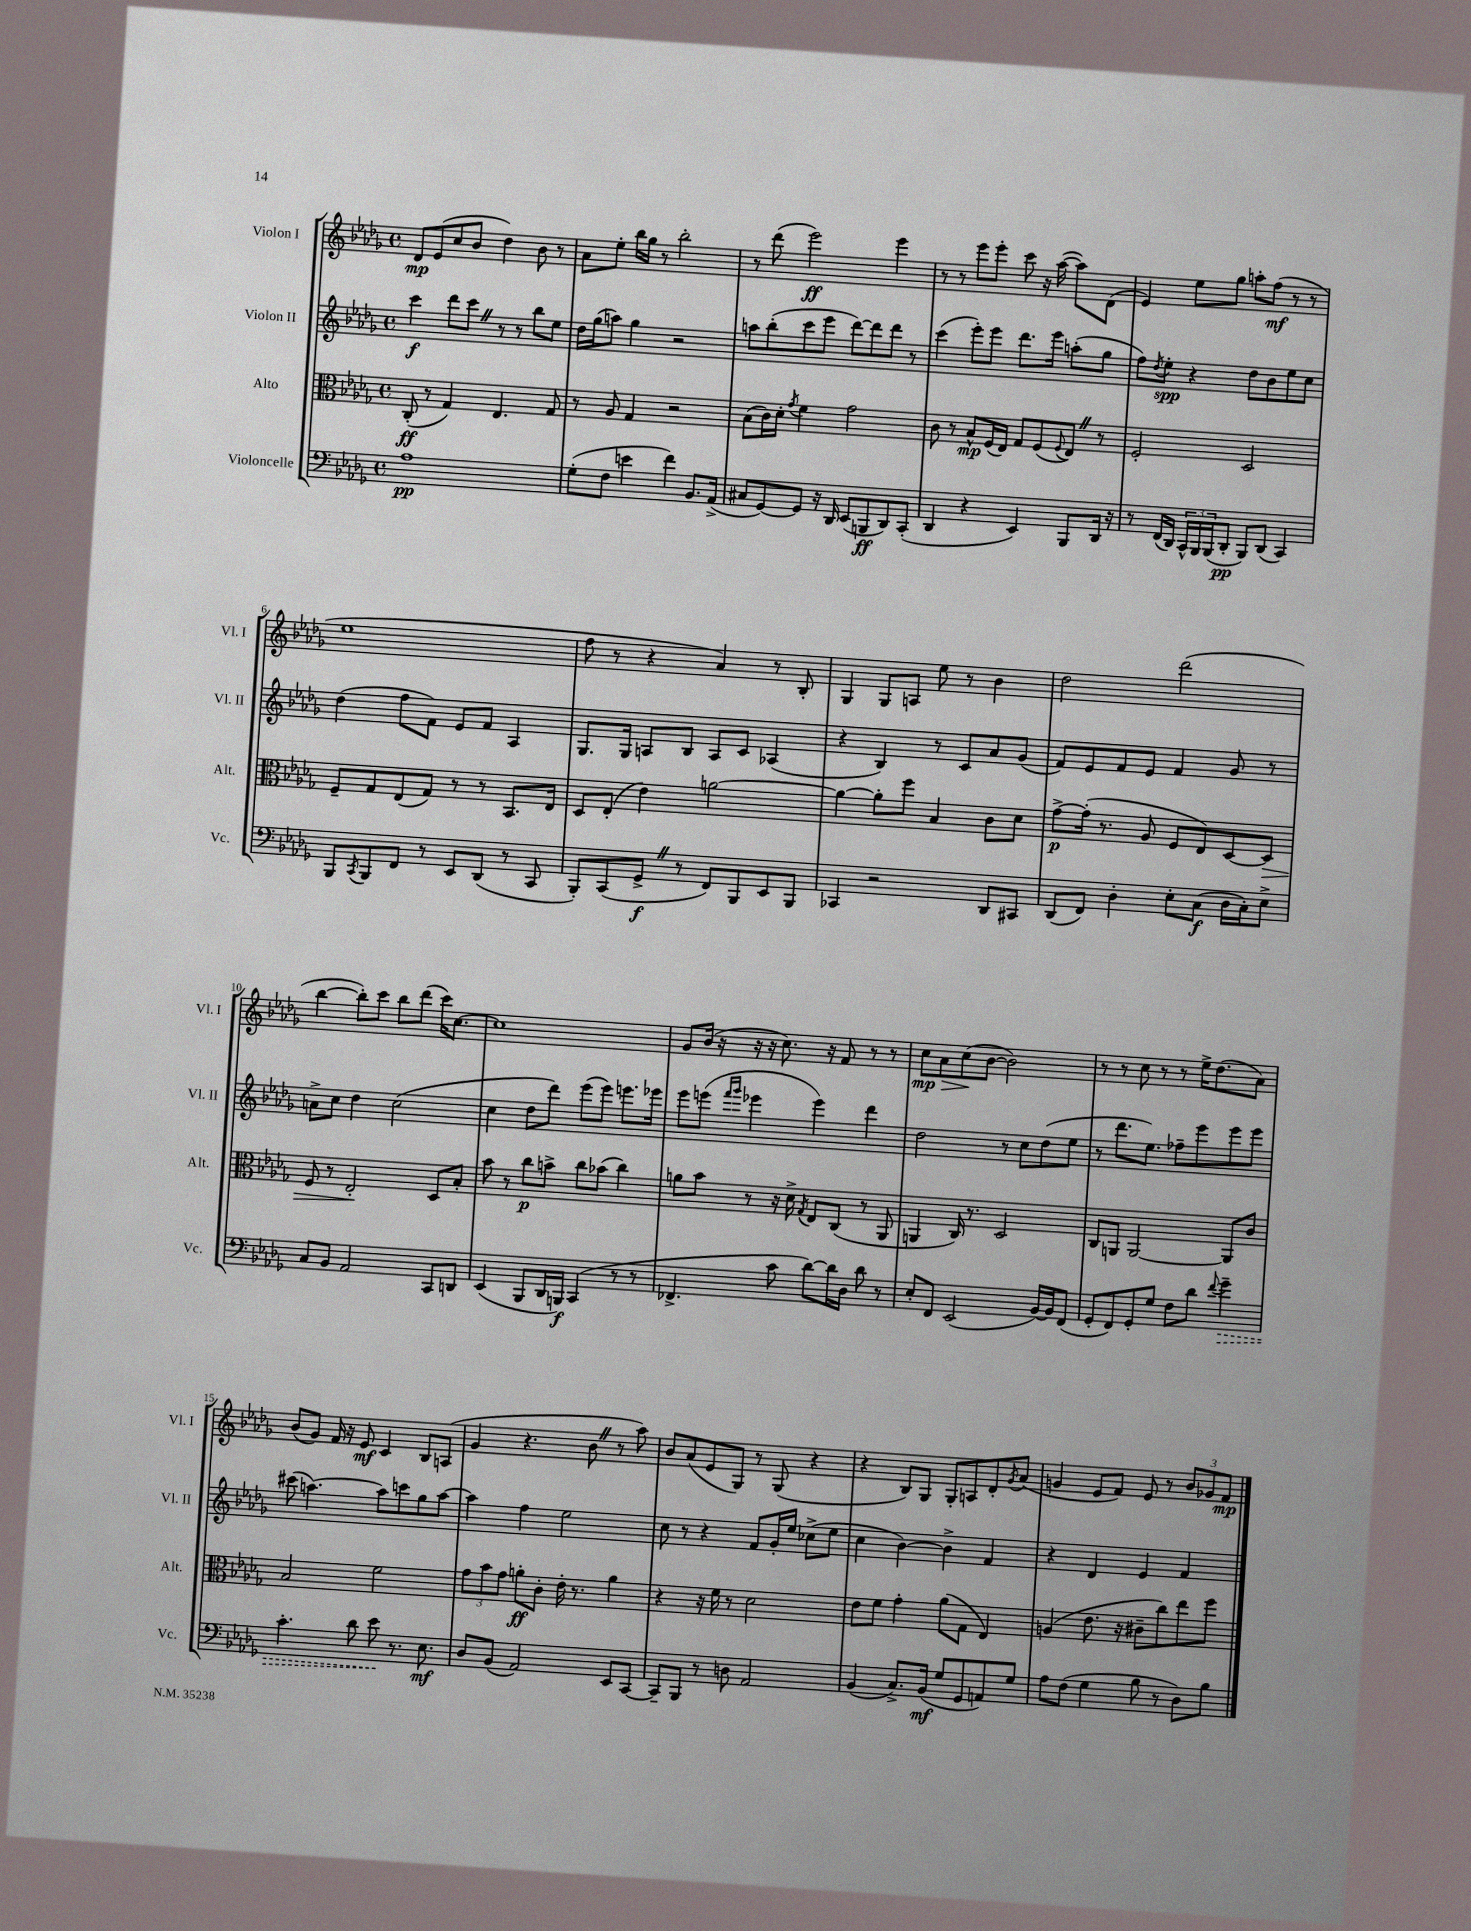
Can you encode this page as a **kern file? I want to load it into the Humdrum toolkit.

**kern	**kern	**kern	**kern
*staff4	*staff3	*staff2	*staff1
*clefF4	*clefC3	*clefG2	*clefG2
*k[b-e-a-d-g-]	*k[b-e-a-d-g-]	*k[b-e-a-d-g-]	*k[b-e-a-d-g-]
*M4/4	*M4/4	*M4/4	*M4/4
*met(c)	*met(c)	*met(c)	*met(c)
1A-	(8C'	4ccc	8d-
.	8r	.	(8e-
.	4G-)	8ddd-	8cc
.	.	8ccc	8b-
.	4.E-	8r	4dd-)
.	.	8r	.
.	.	8bb-	8b-
.	8G-	8ee-	8r
=	=	=	=
(8G-'	8r	16dd-	8a-
.	.	(16gg-	.
8F	8A-	8aa)	8ee-'
4e	4G-	4gg-	16bb-
.	.	.	16gg-
.	.	.	8r
4f)	2r	2r	2bb-'
8.BB-	.	.	.
(16AA-^	.	.	.
=	=	=	=
8C#	(8B-	8aa	8r
[8GG-)	16c)	(8bb-'	(8ddd-
.	16d-'	.	.
.	8qg-	.	.
8GG-]	4f	8ccc	2eee-)
16r	.	8eee-	.
16DD-	.	.	.
(8EE-	2g-	[8ddd-)	.
8BBB	.	8ddd-]	.
8DD-)	.	8ddd-	4eee-
(8CC'	.	8r	.
=	=	=	=
4DD-	8c	(4ccc	8r
.	8r	.	8r
4r	8B-^^	8eee-')	8eee-
.	(16F	8eee-	8eee-'
.	16E-)	.	.
4EE-)	8G-	8.ddd-	8ccc
.	(8F	.	16r
.	.	16eee-	([16aa-
.	8qqF	.	.
8BBB-	8E-)	(8aa'	8aa-])
16DD-	8r	8gg-	(8d-
16r	.	.	.
=	=	=	=
8r	2F'	8ff)	4e-)
.	.	8qdd-	.
(16FF	.	8ee-'	.
16DD-)	.	.	.
24CC^^	.	4r	8ee-
24BBB-	.	.	.
(24BBB-	.	.	.
8DD-'	.	.	8gg-
8BBB-)	2D-	8dd-	8aa'
(8DD-	.	8b-	(8ff
4CC)	.	8ee-	8r
.	.	8cc	8r
=	=	=	=
8BBB-	8F~	(4dd-	1ee-
8qCC	.	.	.
8BBB-	8G-	.	.
8FF	(8E-	8ff	.
8r	8G-)	8f)	.
8EE-	8r	8e-	.
(8DD-	8r	8f	.
8r	8.BB-	4A-	.
8CC	.	.	.
.	16E-	.	.
=	=	=	=
8BBB-')	8D-	8.G-	8ff
(8CC	(8E-'	.	8r
.	.	16G-	.
8GG-^	4e-)	8A	4r
8r	.	8B-	.
8FF)	[2a	8A	4a-)
8BBB-	.	8c	.
8EE-	.	(4A-	8r
8BBB-	.	.	8B-'
=	=	=	=
4CC-	4a_	4r	4G-
2r	8a']	4B-)	8G-
.	8ff	.	8A
.	4B-	8r	8ee-
.	.	8c	8r
8DD-	8c	8a-	4b-
8CC#	8d-	(8g-	.
=	=	=	=
(8DD-	[8g-^	8f)	2dd-
8FF)	(16g-']	8e-	.
.	8.r	.	.
4D-'	.	8f	.
.	8A-	8e-	.
8E-'	8F	4f	(2ddd-
(8C	8E-)	.	.
16D-	[8D-	8g-	.
16C')	.	.	.
8E-^	8D-]	8r	.
=	=	=	=
8C	8F	8a^	[4bb-
8BB-	8r	8cc	.
2AA-	2E-'	4dd-	8bb-'])
.	.	.	8ccc
.	.	(2cc	8bb-
.	.	.	(8ddd-
8CC	8D-	.	16ccc)
.	.	.	[8.cc
8DD	8B-'	.	.
=	=	=	=
(4EE-	8b-	4cc	1cc]
.	8r	.	.
8BBB-	8cc	8dd-	.
16DD-	8b^	8ddd-)	.
16BBB)	.	.	.
(4CC	8cc	(8eee-	.
.	(8b-	8eee-)	.
8r	4cc)	8.eee	.
8r	.	.	.
.	.	16eee-	.
=	=	=	=
4.FF-^	8a	8eee-	8g-
.	8b-	(8eee	(16b-
.	.	.	16r
.	.	16qqfff	.
.	.	16qqggg-	.
.	8r	4eee-	16r
.	.	.	16r
8c	16r	.	8.cc)
.	16d-^	.	.
.	8qG-	.	.
[8d-)	8E-	4eee-)	.
.	.	.	16r
16d-]	(8C	.	8f
16D-	.	.	.
8d-	8r	4ddd-	8r
8r	8AA-	.	8r
=	=	=	=
8E-'	4AA	2dd-	8cc
8FF	.	.	8a-
(2EE-	16C)	.	(8cc
.	8.r	.	.
.	.	.	[8b-
.	2D-	8r	2b-])
.	.	8cc	.
[16BB-)	.	(8dd-	.
16BB-]	.	.	.
(8FF	.	8ee-	.
=	=	=	=
8GG-'	8C	8r	8r
8FF)	8AA	8.ddd-	8r
8GG-'	[2AA	.	8cc
.	.	8.ee-)	.
8G-	.	.	8r
8F	.	8ff-~	8r
8d-	.	8eee-	16ee-^
.	.	.	(8.dd-
8qqf	.	.	.
4g-~	8AA]	8eee-	.
.	8c	8eee-	8a-)
=	=	=	=
4.c'	2B-	(8ccc#	(8b-
.	.	[4.aa)	8g-)
.	.	.	16f
.	.	.	16r
8d-	.	.	8e-
8e-	2f	8aa]	4c
8.r	.	8ccc	.
.	.	8gg-	8B-
8.E-	.	.	.
.	.	[8aa	(8A
=	=	=	=
8D-	12g-	4aa]	4g-
.	12b-	.	.
(8BB-	.	.	.
.	12g-	.	.
2AA-)	8a'	4ff	4.r
.	8c'	.	.
.	16e-'	2ee-	.
.	8.r	.	.
.	.	.	8b-
8EE-	4a	.	8r
[8CC	.	.	8aa-)
=	=	=	=
8CC~]	4r	8cc	8b-
8BBB-	.	8r	(8a-
8r	16r	4r	8e-
.	16f	.	.
8D	8r	.	8G-)
2AA-	2d-	8f	8r
.	.	16g-'	(8G-
.	.	16ee-	.
.	.	(8cc-^	4r
.	.	8ee-	.
=	=	=	=
(4BB-	8e-	4cc	4r
.	8f	.	.
8.C^)	4g-'	[4b-)	8B-)
.	.	.	8G-
(16BB-	.	.	.
8G-	(8a-	4b-^]	8G-'
8GG-	8G-	.	8A
8AA)	4E-)	4f	8d-'
.	.	.	8qg-
8G-	.	.	(8a-
=	=	=	=
8A-	(4A	4r	4g
(8F	.	.	.
4G-	8.e-	4d-	8e-
.	.	.	8f)
.	16r	.	.
8B-	8c#~	4e-	8e-
8r	8cc)	.	8r
8D-)	8ee-	4f	12b-
.	.	.	12g-
8B-	8ff	.	.
.	.	.	12f
==	==	==	==
*-	*-	*-	*-
